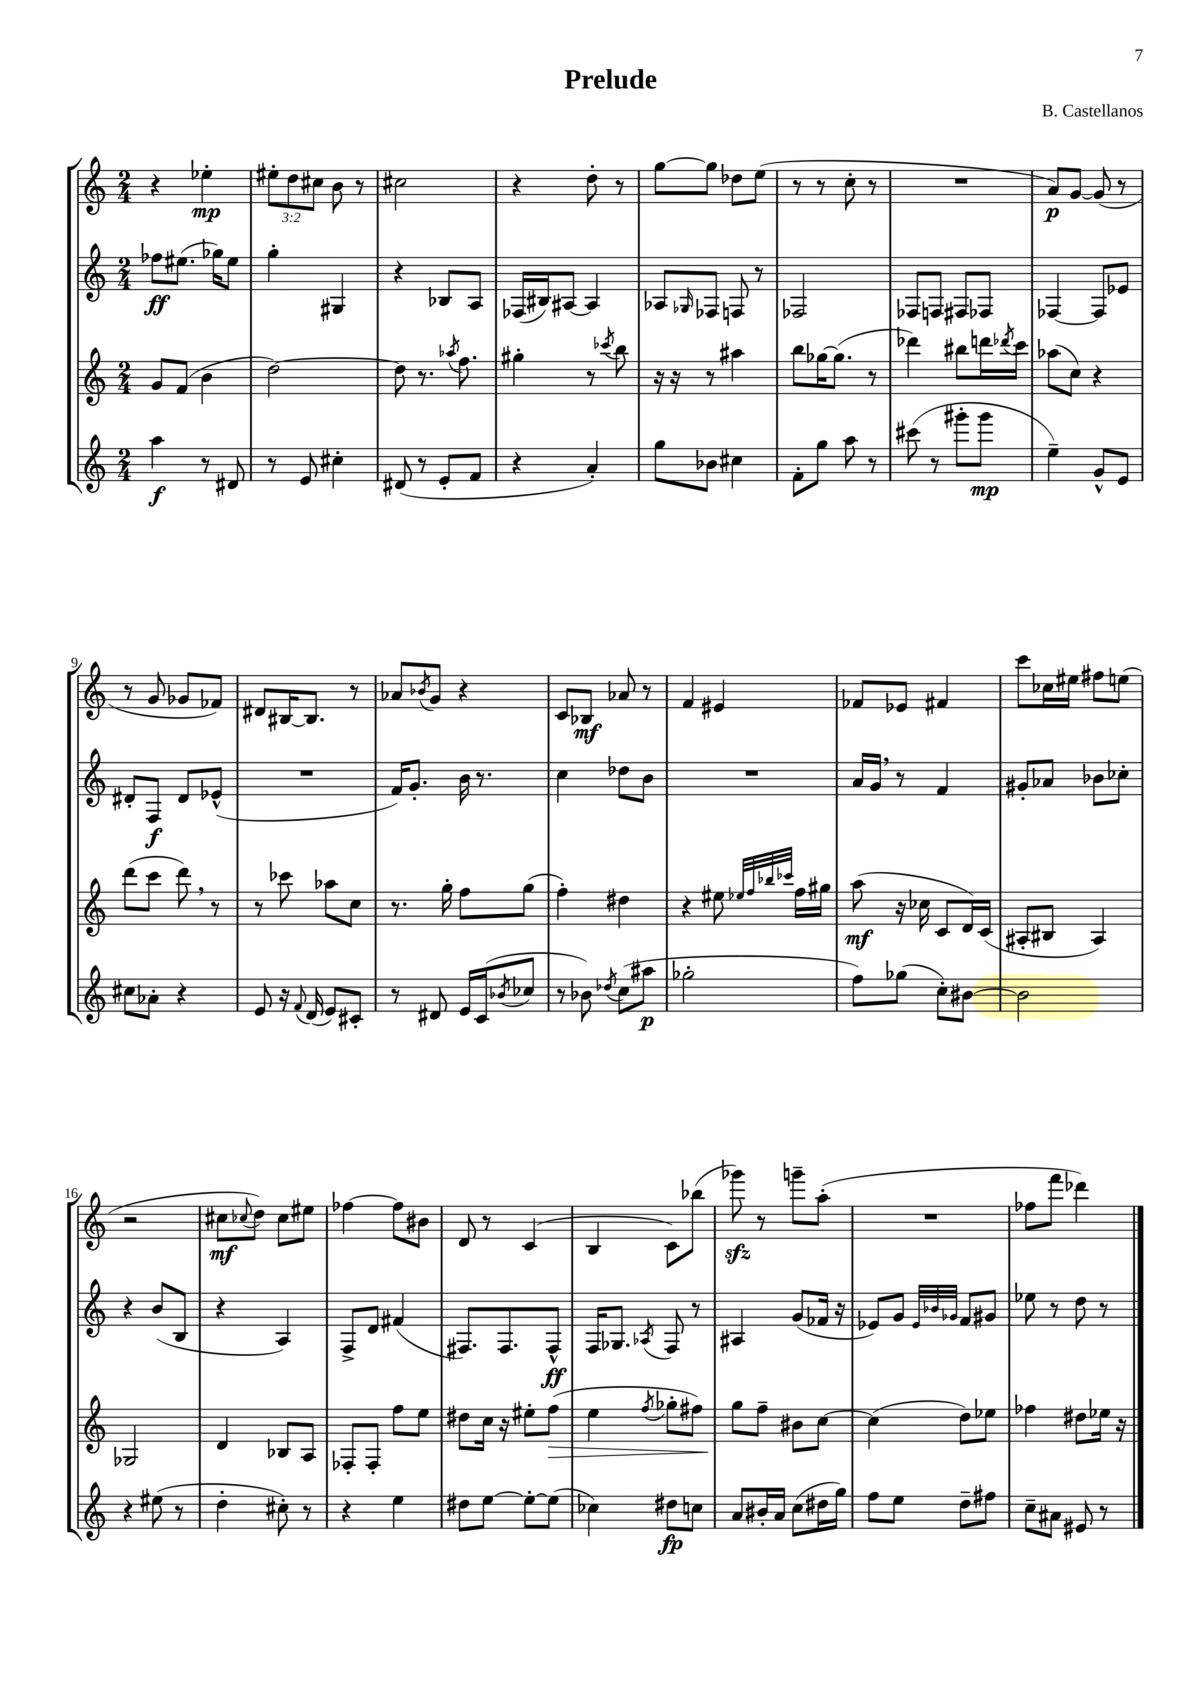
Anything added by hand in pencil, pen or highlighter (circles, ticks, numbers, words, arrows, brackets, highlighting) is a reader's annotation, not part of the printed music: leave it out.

**kern	**kern	**kern	**kern
*staff4	*staff3	*staff2	*staff1
*clefG2	*clefG2	*clefG2	*clefG2
*k[]	*k[]	*k[]	*k[]
*M2/4	*M2/4	*M2/4	*M2/4
4aa	8g	8ff-	4r
.	(8f	(8.ee#	.
8r	4b	.	4ee-'
.	.	16gg-)	.
8d#	.	8ee#	.
=	=	=	=
8r	[2dd)	4gg'	12ee#'
.	.	.	12dd
8e	.	.	.
.	.	.	12cc#
4cc#'	.	4G#	8b
.	.	.	8r
=	=	=	=
(8d#	8dd]	4r	2cc#
8r	8.r	.	.
8e'	.	8B-	.
.	8qaa-	.	.
.	8.ff	.	.
8f	.	8A	.
=	=	=	=
4r	4gg#'	(16F-	4r
.	.	16B#)	.
.	.	[8A#	.
4a')	8r	4A#]	8dd'
.	8qccc-	.	.
.	8bb	.	8r
=	=	=	=
8gg	16r	8A-	[8gg
.	16r	.	.
.	.	16qqG-	.
8b-	8r	8F-	8gg]
4cc#	4aa#	8F	8dd-
.	.	8r	(8ee
=	=	=	=
8f'	8bb	2F-	8r
8gg	[16gg-	.	8r
.	(8.gg-]	.	.
8aa	.	.	8cc'
8r	8r	.	8r
=	=	=	=
(8ccc#	4ddd-)	8F-	2r
8r	.	8F	.
8ggg#'	8bb#	8F#	.
8ggg#	16ddd	8F-	.
.	8qddd-	.	.
.	16ccc	.	.
=	=	=	=
4ee~)	(8aa-	[4F-	8a)
.	8cc)	.	[8g
8g^^	4r	8F-]	(8g]
8e	.	8e-	8r
=	=	=	=
8cc#	(8ddd	8d#'	8r
8a-'	8ccc	8F	8g
4r	8ddd)	8d#	8g-
.	8r	(8e-^^	8f-)
=	=	=	=
8e	8r	2r	8d#
16r	8ccc-	.	[16B#
8qqf	.	.	.
(16d	.	.	8.B#]
8e)	8aa-	.	.
8c#'	8cc	.	8r
=	=	=	=
8r	8.r	16f)	8a-
.	.	8.g'	.
.	.	.	8qb-
8d#	.	.	8g
.	16gg'	.	.
16e	8ff	16b	4r
(16c	.	8.r	.
8qb-	.	.	.
8cc-	(8gg	.	.
=	=	=	=
8r	4ff')	4cc	8c
8b-)	.	.	8B-
8qdd-	.	.	.
(8cc	4dd#	8dd-	8a-
8aa#	.	8b	8r
=	=	=	=
2gg-'	4r	2r	4f
.	8ee#	.	4e#
.	32qqee-	.	.
.	32qqff	.	.
.	32qqbb-	.	.
.	32qqccc-	.	.
.	16ff	.	.
.	16gg#	.	.
=	=	=	=
8ff)	(8aa	16a	8f-
.	.	16g	.
(8gg-	16r	8r	8e-
.	16cc-	.	.
8cc')	8c	4f	4f#
[8b#	16d)	.	.
.	(16c	.	.
=	=	=	=
2b#]	8A#'	8g#'	8ccc
.	8B#	8a-	16cc-
.	.	.	16ee#
.	4A#)	8b-	8ff#
.	.	8cc-'	(8ee
=	=	=	=
4r	2G-	4r	2r
(8ee#	.	(8b	.
8r	.	8B	.
=	=	=	=
4dd'	4d	4r	8cc#
.	.	.	8qqcc-
.	.	.	8dd)
8cc#')	8B-	4A)	8cc-
8r	8A	.	8ee#
=	=	=	=
4r	8F-'	8F^	[4ff-
.	8F-'	8d	.
4ee	8ff	(4f#	8ff-]
.	8ee	.	8b#
=	=	=	=
8dd#	8dd#	8.F#)	8d
[8ee	16cc	.	8r
.	16r	8.F#	.
8ee'_	8ee#'	.	(4c
(8ee]	(8ff	8F#^^	.
=	=	=	=
4cc-)	4ee	16F	4B
.	.	8.G-	.
.	8qff	8qA-	.
8dd#	8gg-'	8F	8c)
8cc	8ff#)	8r	(8bb-
=	=	=	=
8a	8gg	4A#	8ggg-)
16b#'	8ff~	.	8r
16a	.	.	.
(8cc	8b#	(8g	8ggg~
16dd#	[8cc	16f-	(8aa'
16gg)	.	16r	.
=	=	=	=
8ff	(4cc]	8e-)	2r
8ee	.	8g	.
.	.	32qqe-	.
.	.	32qqb-	.
.	.	32qqg-	.
8dd~	8dd)	8f	.
8ff#	8ee-	8g#	.
=	=	=	=
8cc~	4ff-	8ee-	8ff-
8a#	.	8r	8fff
8e#	8dd#	8dd	4ddd-)
8r	16ee-	8r	.
.	16r	.	.
==	==	==	==
*-	*-	*-	*-
